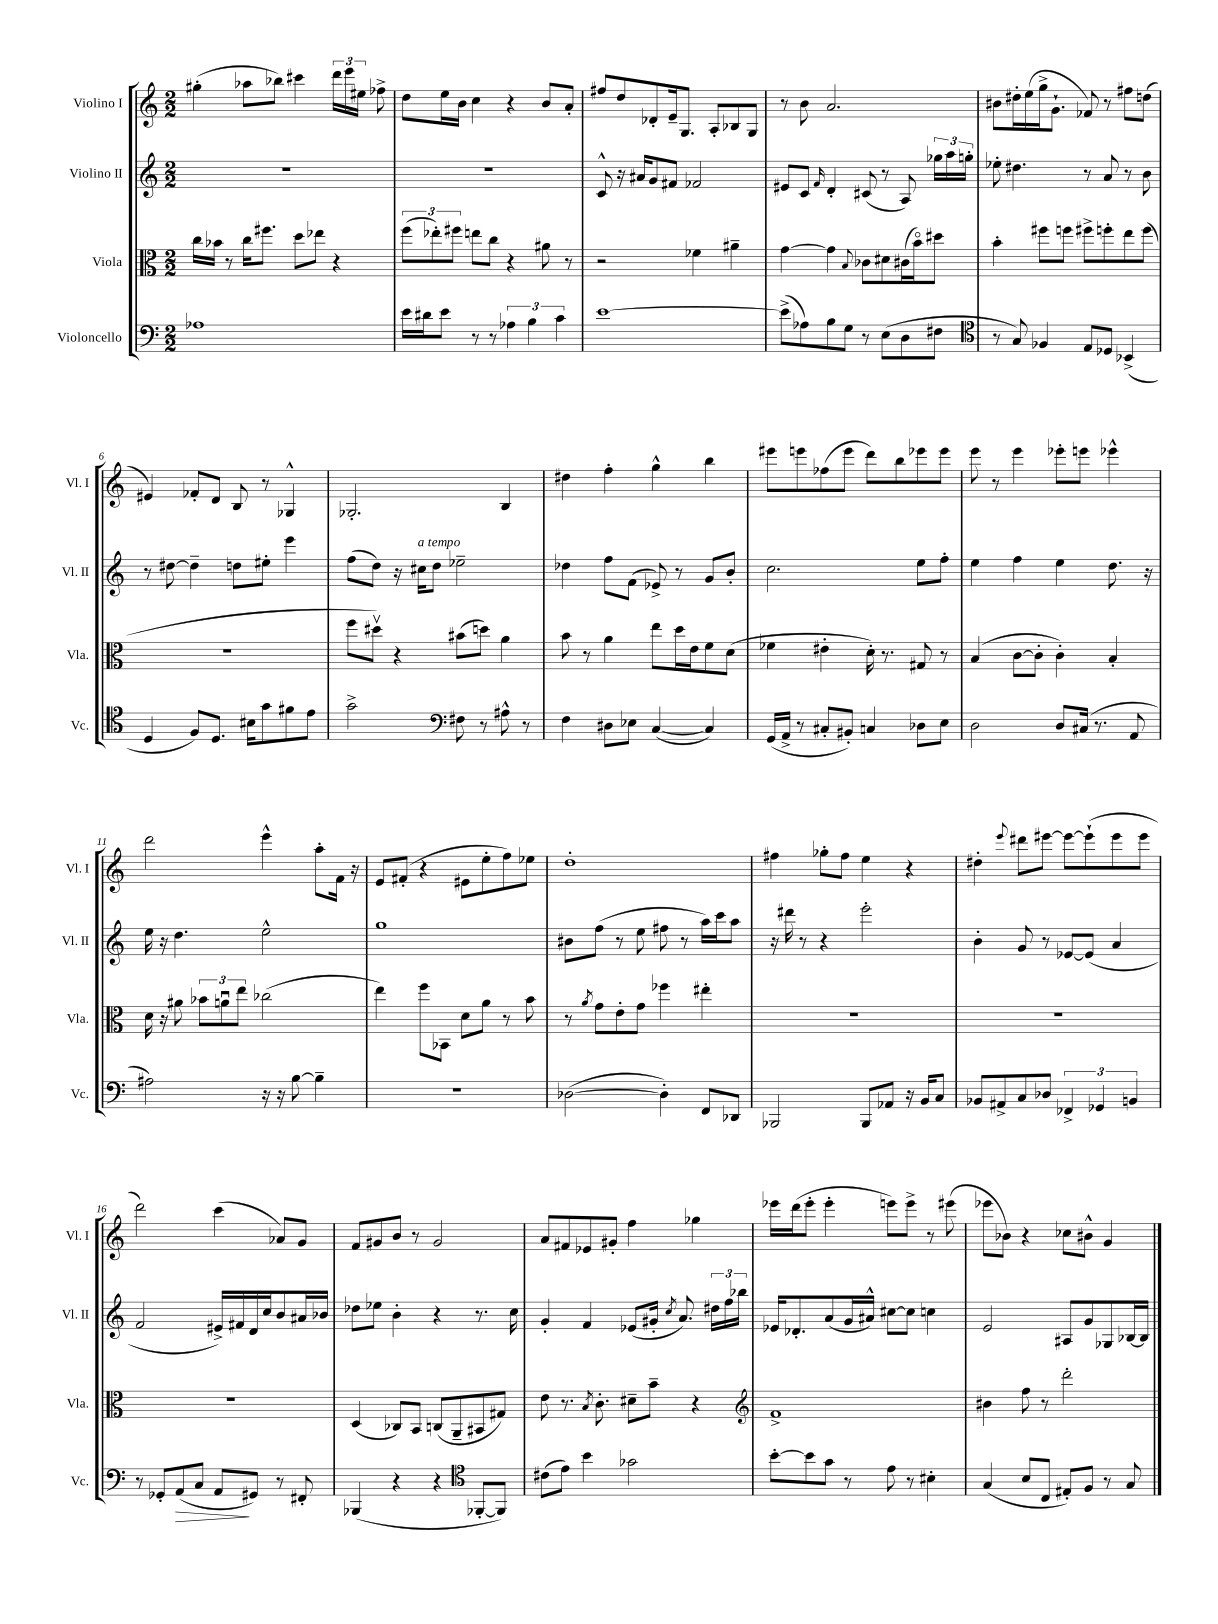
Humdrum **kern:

**kern	**dynam	**kern	**kern	**kern
*part4	*part4	*part3	*part2	*part1
*staff4	*staff4	*staff3	*staff2	*staff1
*I"Violoncello	*	*I"Viola	*I"Violino II	*I"Violino I
*I'Vc.	*	*I'Vla.	*I'Vl. II	*I'Vl. I
*clefF4	*	*clefC3	*clefG2	*clefG2
*k[]	*	*k[]	*k[]	*k[]
*M2/2	*	*M2/2	*M2/2	*M2/2
=1	=1	=1	=1	=1
1A-X	.	16cc\LL	1r	(4gg#X'\
.	.	16b-X\JJ	.	.
.	.	8r	.	.
.	.	16cc\KL	.	8aa-X\L
.	.	8.ff#X\J	.	.
.	.	.	.	8bb-X\J)
.	.	8dd\L	.	4ccc#X\
.	.	8ee-X\J	.	.
.	.	4r	.	24ddd\LL
.	.	.	.	24eee\
.	.	.	.	24ee#X\JJ
.	.	.	.	8ff-X^\
=2	=2	=2	=2	=2
16e\LL	.	(12ff\L	1r	8dd\L
16d#X\J	.	.	.	.
.	.	12ee-X'\)	.	.
8e\J	.	.	.	16ee\L
.	.	12ff#X\J	.	.
.	.	.	.	16b\JJ
8r	.	8een\L	.	4cc\
8r	.	8cc\J	.	.
6A-X\	.	4r	.	4r
6B\	.	.	.	.
.	.	8a#X\	.	8b/L
6c\	.	.	.	.
.	.	8r	.	8a'/J
=3	=3	=3	=3	=3
[1e	.	2r	8c^^/	8ff#X/L
.	.	.	16r	8dd/
.	.	.	16a#X/KL	.
.	.	.	8g/	8d-X'/
.	.	.	8f#X/J	16e~/k
.	.	.	.	8.G/J
.	.	4f-X\	2f-X/	.
.	.	.	.	8A'/L
.	.	4a#X~\	.	8B-X/
.	.	.	.	8G/J
=4	=4	=4	=4	=4
(8e^\L]	.	[4g\	8e#X/L	8r
8A-X\)	.	.	8c/J	8b\
.	.	.	16qqf/	.
8B\	.	4g\]	4d'/	2.a/
8G\J	.	.	.	.
.	.	8qqB/	.	.
8r	.	8c-X\L	(8c#X/	.
(8E\L	.	8d#X\	8r	.
8D\	.	(16c#X\L	8A/)	.
.	.	16b\J)	.	.
8F#X\J	.	8dd#X\J	24gg-X\LL	.
.	.	.	24aa\	.
.	.	.	24ggn'\JJ	.
=5	=5	=5	=5	=5
*clefC4	*	*	*	*
8r	.	4b'\	8ee-X'\	8b#X\L
8G/)	.	.	4.dd#X\	16dd#X'\L
.	.	.	.	(16ee\
4F-X/	.	8ff#X\L	.	16gg^\J
.	.	.	.	8.g`\J
.	.	8ffn\J	.	.
8E/L	.	8ff#X^\L	8r	8f-X/)
8D-X/J	.	8ffn'\	8a/	8r
(4BB-X^/	.	8ee\	8r	8ff#X\L
.	.	(8ff\J	8b\	(8ddn\J
!!LO:LB:g=z
=6	=6	=6	=6	=6
4D/	.	1r	8r	4e#X/)
.	.	.	[8dd#X\	.
8F/L)	.	.	4dd#~\]	8f-X'/L
8.D/J	.	.	.	8d/J
.	.	.	8ddn\L	8B/
16B#X\KL	.	.	.	.
8g\	.	.	8ee#X'\J	8r
8f#X\	.	.	4eee\	4G-X^^/
8e\J	.	.	.	.
=7	=7	=7	=7	=7
2g^\	.	8ff\L	(8ff\L	2.G-X'/
.	.	8dd#Xv\J)	8dd\J)	.
.	.	4r	16r	.
!	!	!	!LO:TX:a:i:t=a tempo	!
.	.	.	16cc#X\KL	.
.	.	.	8dd\J	.
*clefF4	*	*	*	*
8F#X\	.	(8b#X\L	2ee-X~\	.
8r	.	8ddn\J)	.	.
8A#X^^\	.	4a\	.	4B/
8r	.	.	.	.
=8	=8	=8	=8	=8
4F\	.	8b\	4dd-X\	4dd#X\
.	.	8r	.	.
8D#X\L	.	4a\	8ff\L	4ff'\
8E-X\J	.	.	(8f\J	.
([4C/	.	8ee\L	8e-X^/)	4gg^^\
.	.	16dd\L	8r	.
.	.	16e\J	.	.
4C/])	.	8f\	8g/L	4bb\
.	.	(8d\J	8b'/J	.
=9	=9	=9	=9	=9
(16GG/LL	.	4f-X\	2.cc\	8eee#X\L
16AA^/JJ	.	.	.	.
8r	.	.	.	8eeen\
8C#X'/L	.	4e#X'\	.	(8ff-X\
8BB#X'/J)	.	.	.	8eee\J
4Cn/	.	16d'\)	.	8ddd\L)
.	.	8.r	.	.
.	.	.	.	8bb\
8D-X\L	.	8G#X/	8ee\L	8eee-X\
8E\J	.	8r	8ff'\J	8eee-\J
=10	=10	=10	=10	=10
2D\	.	(4B/	4ee\	8eee\
.	.	.	.	8r
.	.	[8c\L	4ff\	4eee\
.	.	8c'\J]	.	.
8D/L	.	4c'\)	4ee\	8eee-X'\L
(16C#X/Jk	.	.	.	8eeen\J
8.r	.	.	.	.
.	.	4B'/	8.dd\	4eee-X^^\
8AA/	.	.	.	.
.	.	.	16r	.
!!LO:LB:g=z
=11	=11	=11	=11	=11
2A#X\)	.	16d\	16ee\	2ddd\
.	.	16r	16r	.
.	.	8a#X\	4.dd\	.
.	.	12b-X\L	.	.
.	.	12anu\	.	.
.	.	12ee\J	.	.
16r	.	(2cc-X\	2ee^^\	4eee^^\
16r	.	.	.	.
[8B\	.	.	.	.
4B~\]	.	.	.	8aa'\L
.	.	.	.	16f\Jk
.	.	.	.	16r
=12	=12	=12	=12	=12
1r	.	4ee\)	1gg	8e/L
.	.	.	.	(8f#X'/J
.	.	8ff\L	.	4r
.	.	8BB-X\J	.	.
.	.	8d\L	.	8e#X\L
.	.	8a\J	.	8ee'\
.	.	8r	.	8ff\)
.	.	8b\	.	8ee-X\J
=13	=13	=13	=13	=13
([2D-X\	.	8r	8b#X\L	1dd'
.	.	8qa/	.	.
.	.	8g\L	(8ff\J	.
.	.	8e'\	8r	.
.	.	8g\J	8ee\	.
4D-'\])	.	4ff-X\	8ff#X\	.
.	.	.	8r	.
8FF/L	.	4ee#X'\	16aa\LL)	.
.	.	.	16ccc\J	.
8DD-X/J	.	.	8aa\J	.
=14	=14	=14	=14	=14
2BBB-X/	.	1r	16r	4ff#X\
.	.	.	16ddd#X\	.
.	.	.	8r	.
.	.	.	4r	8gg-X'\L
.	.	.	.	8ff#\J
8BBB-/L	.	.	2eee'\	4ee\
8AA-X/J	.	.	.	.
16r	.	.	.	4r
16BB/KL	.	.	.	.
8C/J	.	.	.	.
=15	=15	=15	=15	=15
8BB-X/L	.	1r	4b'\	4dd#X'\
8AA#X^/	.	.	.	.
.	.	.	.	8qqeee/
8C/	.	.	8g/	8ddd#X\L
8D-X/J	.	.	8r	[8eee#X\J
6FF-X^/	.	.	[8e-X/L	8eee#\L_
.	.	.	(8e-/J]	(8eee#`\]
6GG-X/	.	.	.	.
.	.	.	4a/	8eee#\
6BBn/	.	.	.	.
.	.	.	.	8eee#\J
!!LO:LB:g=z
=16	=16	=16	=16	=16
8r	.	1r	2f/	2ddd\)
8GG-X'/L	.	.	.	.
!	!LO:HP:b	!	!	!
(8AA/	>	.	.	.
8C/J	.	.	.	.
8AA/L	.	.	16e#X^/LL)	(4ccc\
.	.	.	16f#X/	.
8GG#X/J)	]	.	16d/	.
.	.	.	16cc/J	.
8r	.	.	8b/	8a-X/L)
8FF#X'/	.	.	16a#X/L	8g/J
.	.	.	16b-X/JJ	.
=17	=17	=17	=17	=17
(4BBB-X/	.	(4D/	8dd-X\L	8f/L
.	.	.	8ee-X\J	8g#X/
4r	.	8C-X/L)	4b'\	8b/J
.	.	8BB/J	.	8r
4r	.	(8Cn/L	4r	2g#/
.	.	8AA~/	.	.
*clefC4	*	*	*	*
[8FF-X'/L	.	8BB#X/	8.r	.
8FF-/J])	.	8G#X/J)	.	.
.	.	.	16cc\	.
=18	=18	=18	=18	=18
(8c#X\L	.	8e\	4g'/	8a/L
8e\J)	.	8.r	.	8f#X/
4b\	.	.	4f/	8e-X/
.	.	8qB/	.	.
.	.	8.c'\	.	.
.	.	.	.	8g#X'/J
2g-X\	.	8d#X~\L	(8e-X/L	4ff\
.	.	8b~\J	16g#X'/Jk	.
.	.	.	8qcc/	.
.	.	.	8.a/)	.
.	.	4r	.	4gg-X\
.	.	.	24dd#X\LL	.
.	.	.	24ff\	.
.	.	.	24bb-X\JJ	.
=19	=19	=19	=19	=19
*	*	*clefG2	*	*
[8b'\L	.	1f^	16e-X/KL	16eee-X\LL
.	.	.	8.d-X'/	(16ddd\J
8b\]	.	.	.	8eee-'\J
8g\J	.	.	(8a/	4eee-'\
8r	.	.	16g/L	.
.	.	.	16a#X^^/JJ)	.
8e\	.	.	[8cc#X\L	8eeen\L)
8r	.	.	8cc#\J]	8eee^\J
4B#X'\	.	.	4ccn\	8r
.	.	.	.	(8eee#X\
=20	=20	=20	=20	=20
(4G/	.	4b#X\	2e/	8eee-X\L
.	.	.	.	8b-X\J)
8B/L	.	8ff\	.	4r
8C/J	.	8r	.	.
8E#X'/L)	.	2ddd'\	8A#X/L	8cc-X\L
8F/J	.	.	8g/	8b#X^^\J
8r	.	.	8G-X/	4g/
8G/	.	.	[16B-X/L	.
.	.	.	16B-/JJ]	.
==	==	==	==	==
*-	*-	*-	*-	*-
